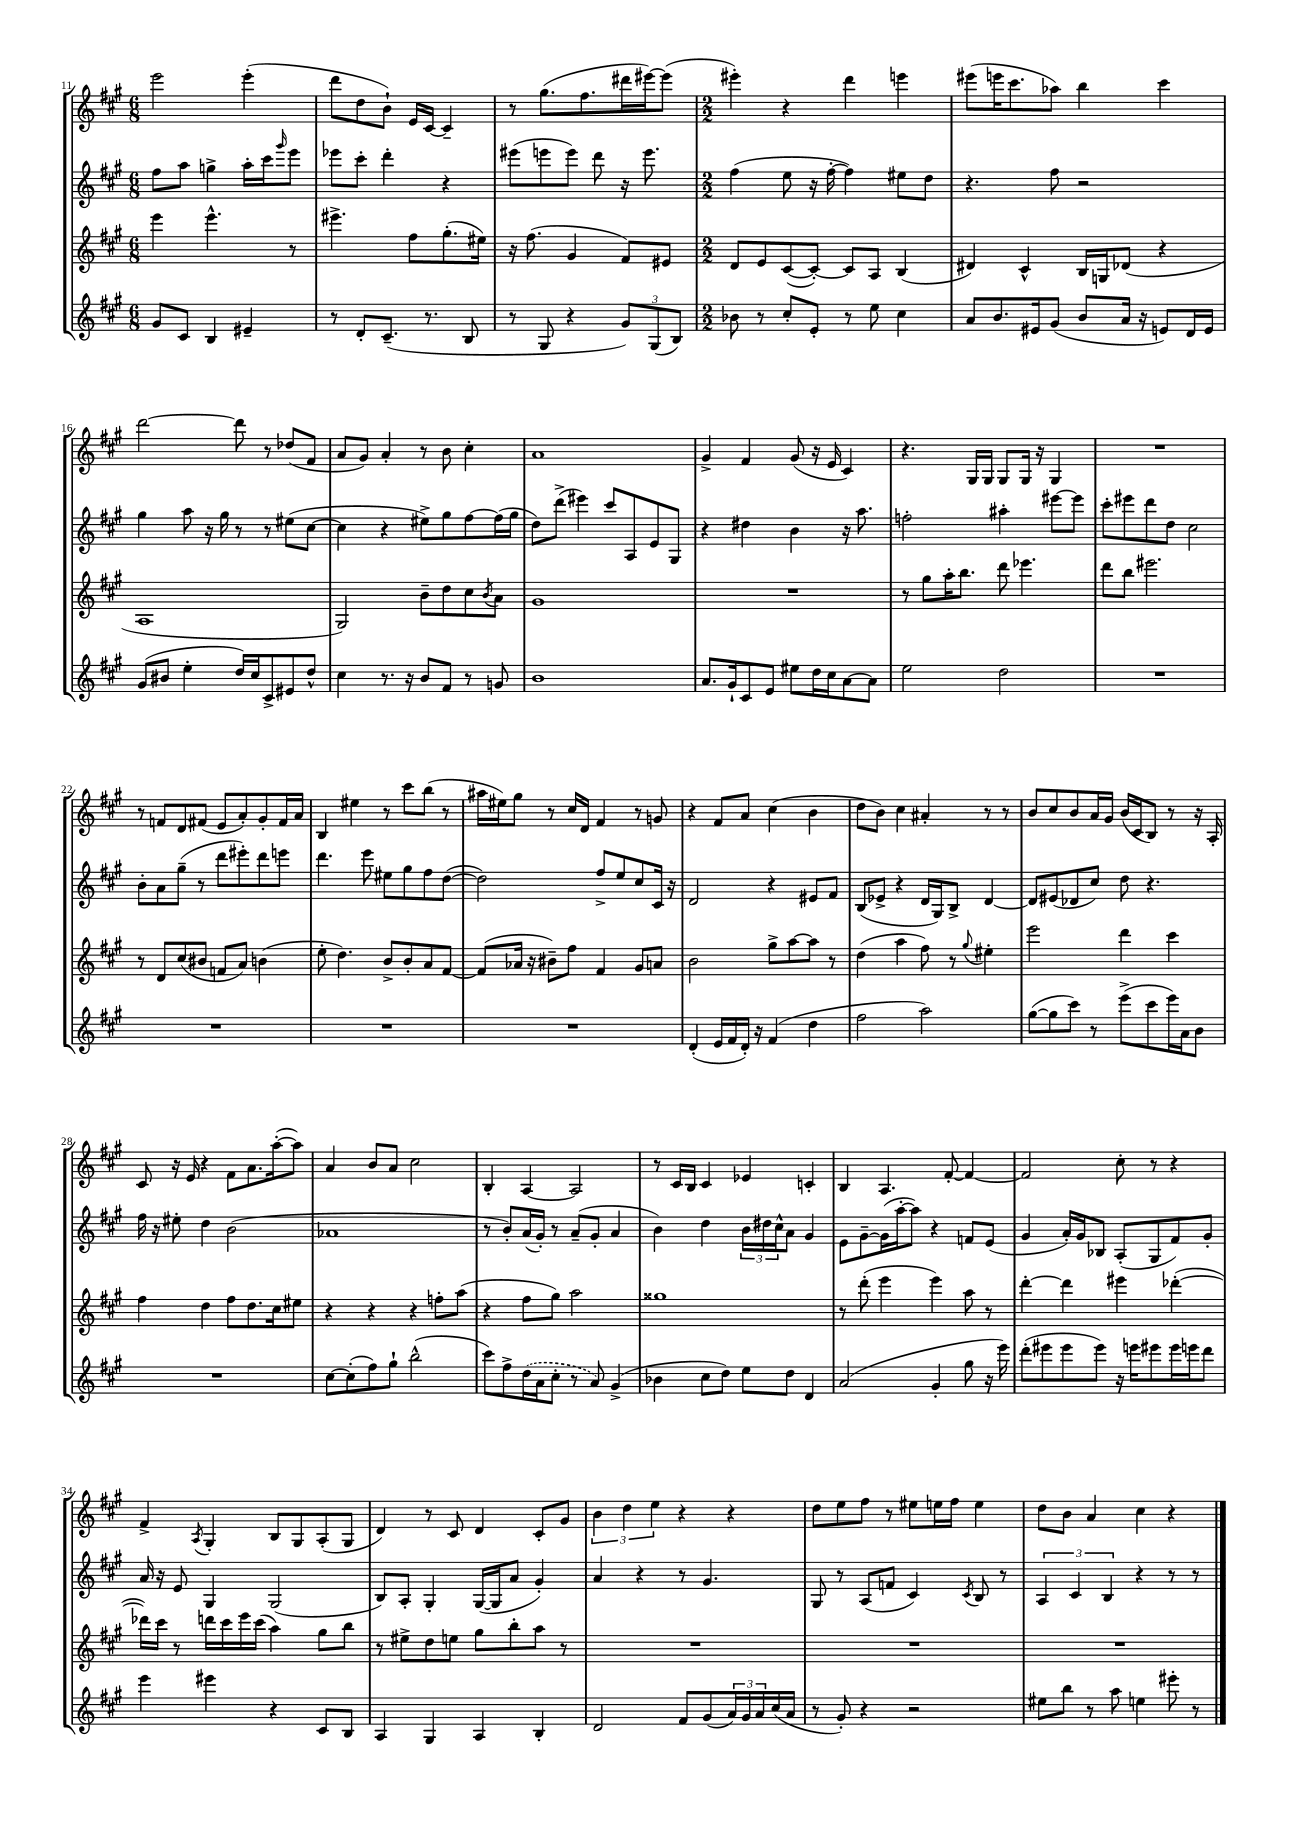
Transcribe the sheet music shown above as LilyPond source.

<<
\new StaffGroup <<
\new Staff = "s0" {
    \clef treble \key a \major \numericTimeSignature \time 6/8
    e'''2 e'''4-.( |
    d'''8 d''8 b'8-!) e'16 cis'16~ cis'4-- |
    r8 gis''8.( fis''8. dis'''16 eis'''16~) eis'''8( |
    \numericTimeSignature \time 2/2 eis'''4-.) r4 d'''4 e'''4 |
    eis'''8( e'''16 cis'''8. aes''8) b''4 cis'''4 |
    d'''2~ d'''8 r8 des''8( fis'8 |
    a'8 gis'8) a'4-. r8 b'8 cis''4-. |
    a'1 |
    gis'4-> fis'4 gis'8( r16 e'16 cis'4) |
    r4. gis16 gis16 gis8 gis16 r16 gis4 |
    R1 |
    r8 f'8 d'8 fis'8( e'8 a'8-.) gis'8-. fis'16 a'16 |
    b4 eis''4 r8 cis'''8 b''8( r8 |
    ais''16 eis''16) gis''8 r8 cis''16 d'16 fis'4 r8 g'8 |
    r4 fis'8 a'8 cis''4( b'4 |
    d''8 b'8) cis''4 ais'4-. r8 r8 |
    b'8 cis''8 b'8 a'16 gis'16 b'16( cis'16 b8) r8 r16 a16-. |
    cis'8 r16 e'16 r4 fis'8 a'8. a''16~-.( a''8) |
    a'4 b'8 a'8 cis''2 |
    b4-. a4~ a2 |
    r8 cis'16 b16 cis'4 ees'4 c'4-. |
    b4 a4. fis'8~-. fis'4~ |
    fis'2 cis''8-. r8 r4 |
    fis'4-> \acciaccatura { a8 } gis4-. b8 gis8 a8-.( gis8 |
    d'4) r8 cis'8 d'4 cis'8-. gis'8 |
    \tuplet 3/2 { b'4 d''4 e''4 } r4 r4 |
    d''8 e''8 fis''8 r8 eis''8 e''16 fis''16 e''4 |
    d''8 b'8 a'4 cis''4 r4 \bar "|." |
}
\new Staff = "s1" {
    \clef treble \key a \major \numericTimeSignature \time 6/8
    fis''8 a''8 g''4-> a''16-. cis'''16 \grace { gis'''16 } e'''8 |
    ees'''8 cis'''8-. d'''4-. r4 |
    eis'''8( e'''8 e'''8) d'''8 r16 e'''8. |
    \numericTimeSignature \time 2/2 fis''4( e''8 r16 fis''16~-. fis''4) eis''8 d''8 |
    r4. fis''8 r2 |
    gis''4 a''8 r16 gis''16 r8 r8 eis''8( cis''8~ |
    cis''4 r4 eis''8->) gis''8 fis''8~ fis''16( gis''16 |
    d''8) d'''8->( eis'''4) cis'''8 a8 e'8 gis8 |
    r4 dis''4 b'4 r16 a''8. |
    f''2-. ais''4-. eis'''8~ eis'''8 |
    cis'''8-. eis'''8 d'''8 d''8 cis''2 |
    b'8-. a'8 gis''8--( r8 d'''8 eis'''8-.) d'''8 e'''8 |
    d'''4. e'''8 eis''8 gis''8 fis''8 d''8~( |
    d''2) fis''8-> e''8 cis''8 cis'16 r16 |
    d'2 r4 eis'8 fis'8 |
    b8( ees'8-> r4 d'16 gis16) b8-> d'4~ |
    d'8 eis'8( des'8 cis''8) d''8 r4. |
    fis''16 r16 eis''8-. d''4 b'2( |
    aes'1 |
    r8 b'8-.) a'16( gis'16-.) r8 a'8--( gis'8-. a'4 |
    b'4) d''4 \tuplet 3/2 { b'16 dis''16 cis''16-^ } a'8 gis'4 |
    e'8 gis'8~-- gis'16( a''16~-. a''8) r4 f'8 e'8( |
    gis'4 a'16-.) gis'16 bes8 a8-.( gis8 fis'8) gis'8-. |
    a'16 r16 e'8 gis4 gis2( |
    b8) a8-. gis4-. gis16~( gis16 a'8 gis'4-.) |
    a'4 r4 r8 gis'4. |
    gis8 r8 a8( f'8 cis'4) \acciaccatura { cis'8 } b8 r8 |
    \tuplet 3/2 { a4 cis'4 b4 } r4 r8 r8 \bar "|." |
}
\new Staff = "s2" {
    \clef treble \key a \major \numericTimeSignature \time 6/8
    e'''4 e'''4.-^ r8 |
    eis'''4.-> fis''8 gis''8.-.( eis''16) |
    r16 fis''8.( gis'4 fis'8) eis'8 |
    \numericTimeSignature \time 2/2 d'8 e'8 cis'8~( cis'8~-.) cis'8 a8 b4( |
    dis'4) cis'4-^ b16 g16 des'8( r4 |
    a1 |
    gis2) b'8-- d''8 cis''8 \acciaccatura { b'8 } a'8 |
    gis'1 |
    R1 |
    r8 gis''8 a''16-. b''8. d'''8 ees'''4. |
    d'''8 b''8 eis'''2. |
    r8 d'8 cis''8( bis'8 f'8 a'8) b'4( |
    e''8-. d''4.) b'8-> b'8-. a'8 fis'8~ |
    fis'8( aes'16 r16 bis'8--) fis''8 fis'4 gis'8 a'8 |
    b'2 gis''8-> a''8~ a''8 r8 |
    d''4( a''4 fis''8) r8 \appoggiatura { gis''8 } eis''4-. |
    e'''2 d'''4 cis'''4 |
    fis''4 d''4 fis''8 d''8. cis''16 eis''8 |
    r4 r4 r4 f''8-. a''8( |
    r4 fis''8 gis''8) a''2 |
    gisis''1 |
    r8 d'''8-.( e'''4 e'''4) a''8 r8 |
    d'''4~-. d'''4 eis'''4 des'''4~-.( |
    des'''16) cis'''16 r8 d'''16 cis'''16 e'''16 cis'''16( a''4) gis''8 b''8 |
    r8 eis''8-> d''8 e''8 gis''8 b''8-. a''8 r8 |
    R1 |
    R1 |
    R1 \bar "|." |
}
\new Staff = "s3" {
    \clef treble \key a \major \numericTimeSignature \time 6/8
    gis'8 cis'8 b4 eis'4-- |
    r8 d'8-. cis'8.--( r8. b8 |
    r8 gis8 r4 \tuplet 3/2 { gis'8) gis8( b8) } |
    \numericTimeSignature \time 2/2 bes'8 r8 cis''8-. e'8-. r8 e''8 cis''4 |
    a'8 b'8. eis'16 gis'8( b'8 a'16 r16 e'8) d'16 e'16 |
    gis'8( bis'8 e''4-. d''16) cis''16 cis'8-> eis'8 d''8-^ |
    cis''4 r8. r16 b'8 fis'8 r8 g'8 |
    b'1 |
    a'8. gis'16-! cis'8 e'8 eis''8 d''16 cis''16 a'8~ a'8 |
    e''2 d''2 |
    R1 |
    R1 |
    R1 |
    R1 |
    d'4-.( e'16 fis'16 d'16-.) r16 fis'4( d''4 |
    fis''2 a''2) |
    gis''8~( gis''8 cis'''8) r8 e'''8->( cis'''8 e'''16) a'16 b'8 |
    R1 |
    cis''8~ cis''8-.( fis''8) gis''8-! b''2-^( |
    cis'''8) fis''8-> \once \slurDashed d''16( a'16 cis''8-. r8 a'8) gis'4->( |
    bes'4 cis''8 d''8) e''8 d''8 d'4 |
    a'2( gis'4-. gis''8 r16 e'''16) |
    d'''8-.( eis'''8 eis'''8 eis'''8) r16 e'''16 eis'''8 eis'''16 e'''16 d'''8 |
    e'''4 eis'''4 r4 cis'8 b8 |
    a4 gis4 a4 b4-. |
    d'2 fis'8 gis'8( \tuplet 3/2 { a'16) gis'16 a'16 } cis''16( a'16 |
    r8 gis'8-.) r4 r2 |
    eis''8 b''8 r8 a''8 e''4 eis'''8-. r8 \bar "|." |
}
>>
>>
\layout { \context { \Score currentBarNumber = #11 } }
